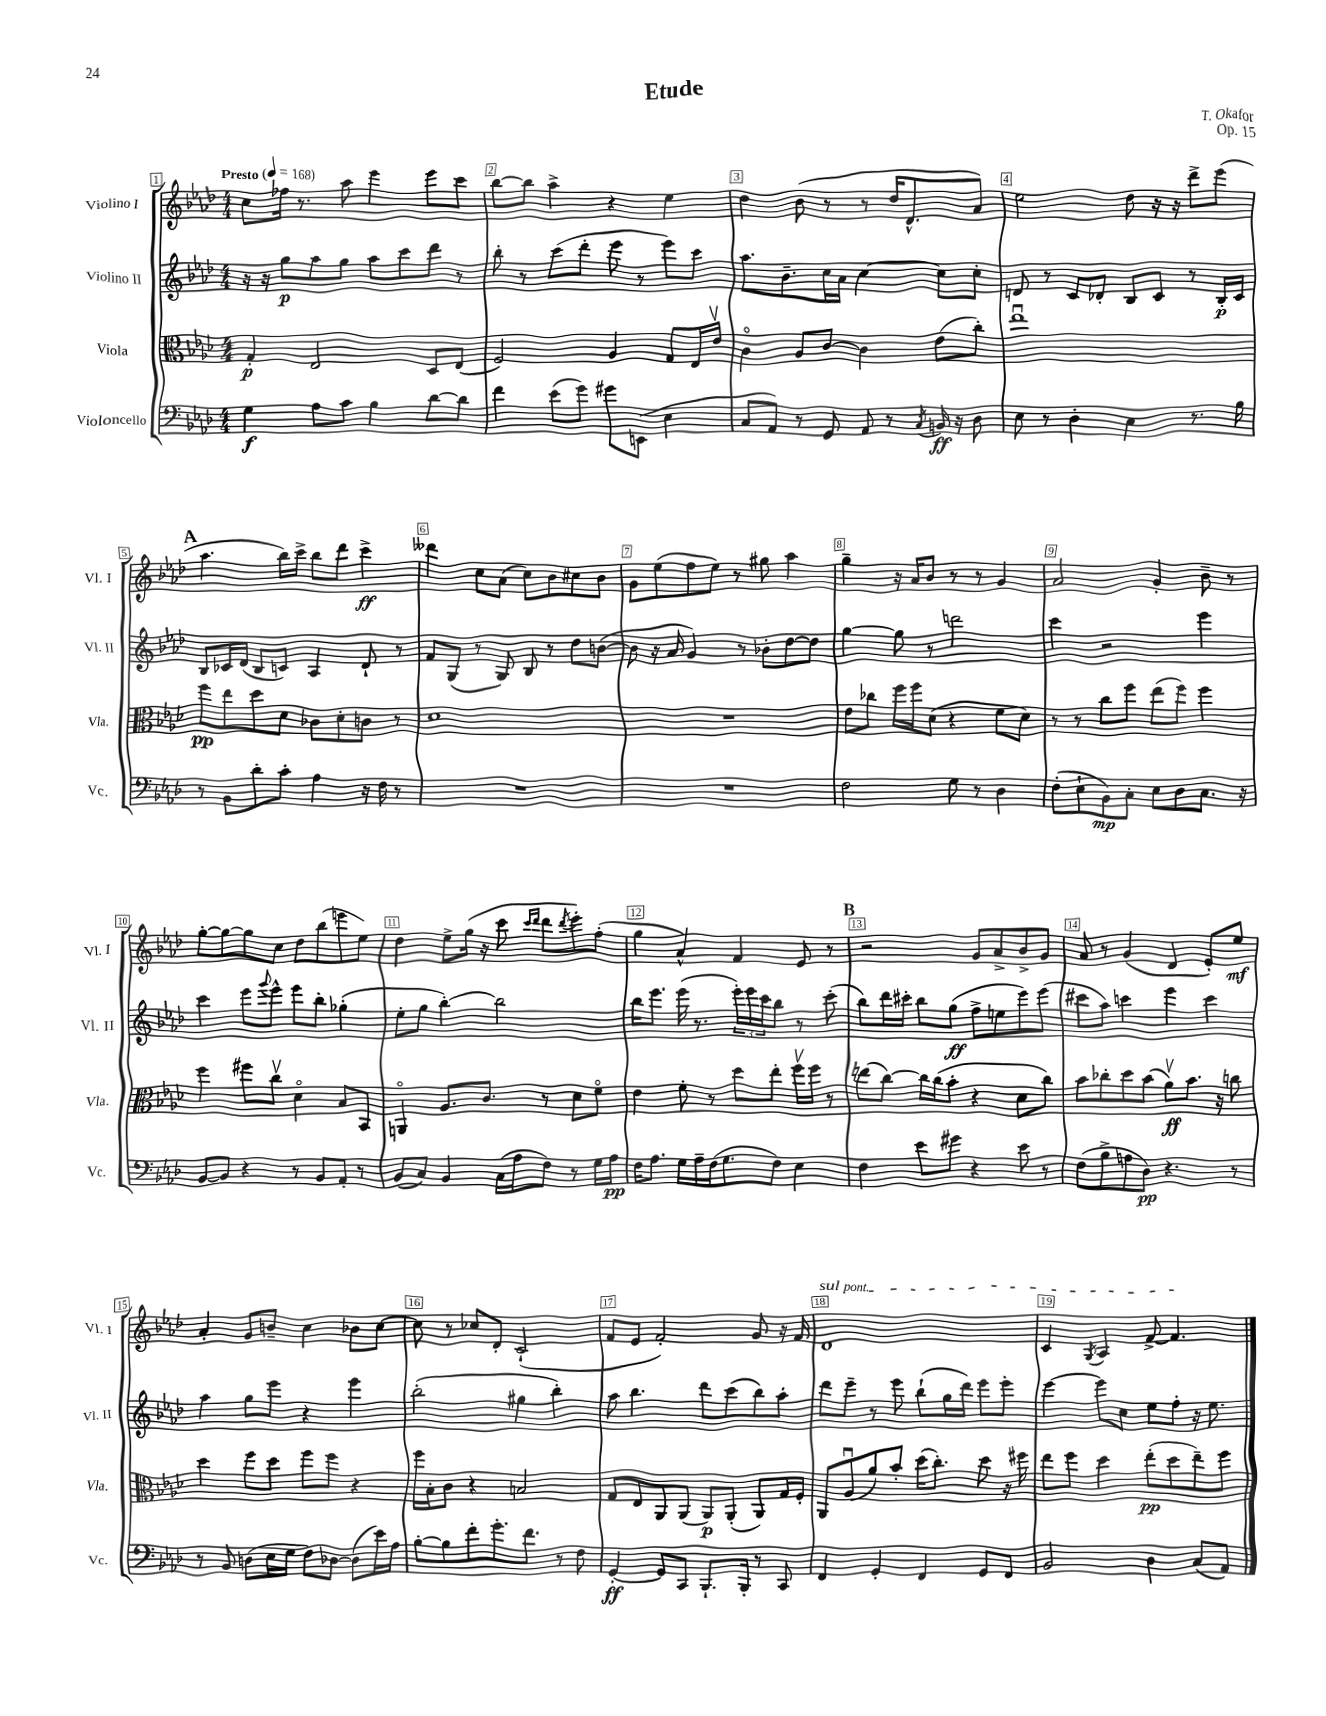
\header { title = "Etude" composer = "T. Okafor" opus = "Op. 15" }
<<
\new StaffGroup <<
\new Staff = "s0" \with { instrumentName = "Violino I" shortInstrumentName = "Vl. I" } {
    \clef treble \key aes \major \numericTimeSignature \time 4/4 \tempo "Presto" 4 = 168
    c''8 fes''16 r8. aes''8 ees'''4 ees'''8 c'''8 |
    bes''8~ bes''8 aes''4-> r4 ees''4 |
    des''4 bes'8( r8 r8 des''16 des'8.-^ aes'8) |
    ees''2 des''8 r16 r16 des'''8-> ees'''8( |
    \mark \markup { \bold "A" } aes''4. bes''16) c'''16-> bes''8 des'''8 c'''4->\ff |
    deses'''4 c''8 aes'8( c''8) bes'8 cis''8 bes'8 |
    g'8 ees''8( f''8 ees''8) r8 gis''8 aes''4 |
    g''4-- r16 aes'16 bes'8 r8 r8 g'4 |
    aes'2 g'4-. bes'8-- r8 |
    g''8~-. g''8~ g''8 c''8 des''8 bes''8( e'''8 ees''8) |
    des''4 ees''8-> g''16( r16 c'''8 \grace { c'''16 des'''16 } des'''8 \acciaccatura { des'''8 } ees'''8-.) f''8-.( |
    g''4 aes'4-^) f'4 ees'8 r8 |
    \mark \markup { \bold "B" } r2 g'8 aes'8-> bes'8-> g'8 |
    aes'8 r8 g'4( des'4 ees'8-.) ees''8\mf |
    aes'4-. g'8 b'8-- c''4 bes'8 c''8~ |
    c''8 r8 ces''8 des'8-. c'2-!( |
    f'8 ees'8 f'2-.) g'8 r16 f'16 |
    \once \override TextSpanner.bound-details.left.text = \markup { \italic "sul pont." } des'1\startTextSpan |
    c'4 \acciaccatura { g8 } aes4 f'8~-> f'4.\stopTextSpan \bar "|." |
}
\new Staff = "s1" \with { instrumentName = "Violino II" shortInstrumentName = "Vl. II" } {
    \clef treble \key aes \major \numericTimeSignature \time 4/4
    r16 r16 g''8\p aes''8 g''8 aes''8 c'''8 des'''8 r8 |
    bes''8-. r8 c'''8( des'''8-. ees'''8 r8 ees'''8) c'''8 |
    aes''8. bes'8.-- c''16 aes'16 c''4~ c''8 c''8-. |
    d'8 r8 c'8 des'8-. bes8 c'8 r8 bes16-.\p c'16 |
    \mark \markup { \bold "A" } bes8 ces'16 des'16( bes8 c'8) aes4 des'8-! r8 |
    f'8 g8( r8 g8) bes8 r8 des''8 b'8~( |
    b'8 r16 aes'16 g'4) r8 bes'8-. des''8~ des''8 |
    g''4~ g''8 r8 d'''2 |
    c'''4 r2 ees'''4 |
    c'''4 ees'''8 \appoggiatura { g'''8 } ees'''8-^ ees'''8 bes''8-. ges''4-.( |
    ees''8-. g''8 bes''4~-.) bes''2 |
    bes''16 ees'''8. ees'''16( r8. \tuplet 3/2 { ees'''16-.) ees'''16 c'''16 } bes''8 r8 c'''8-.( |
    \mark \markup { \bold "B" } bes''8) des'''16 cis'''16-. bes''8 g''8\ff( f''8-> e''8 ees'''8) ees'''8( |
    cis'''8 aes''8) c'''4 ees'''4 c'''4 |
    aes''4 g''8 ees'''8 r4 ees'''4 |
    bes''2-.( gis''4 bes''4-.) |
    aes''8 bes''4. des'''8 c'''8( bes''8) aes''8-. |
    des'''8 ees'''8-- r8 ees'''8 bes''8-!( g''16 des'''16) ees'''8 ees'''8-. |
    ees'''4~ ees'''8 c''8 ees''8 f''8-. r16 ees''8. \bar "|." |
}
\new Staff = "s2" \with { instrumentName = "Viola" shortInstrumentName = "Vla." } {
    \clef alto \key aes \major \numericTimeSignature \time 4/4
    g4-.\p ees2 des8 ees8( |
    f2) aes4 g8 ees16 ees'16\upbow |
    c'4\flageolet aes8 c'8~ c'4 ees'8( c''8-.) |
    ees''1\downbow |
    \mark \markup { \bold "A" } f''8\pp ees''8 des''8 des'8 ces'8 des'8-. c'8 r8 |
    des'1 |
    R1 |
    ees'8 ces''8 f''16 f''16 des'8( r4 f'8 des'8) |
    r8 r8 c''8 f''8 ees''8( f''8) f''4 |
    f''4 fis''8 c''8\upbow des'4\flageolet bes8 bes,8 |
    a,4\flageolet aes8. c'8. r8 des'8 f'8\flageolet |
    ees'4 f'8-. r8 des''8 ees''8-. f''16\upbow f''16 r8 |
    \mark \markup { \bold "B" } e''8( c''8~) c''16 c''16( bes'8-. r4 des'8 c''8) |
    bes'8 ces''8-. des''8 bes'8( aes'8\upbow\ff) bes'8. r16 c''8 |
    des''4 f''8 des''8 f''8 f''8 r4 |
    f''16 bes16-. c'8 r4 b2 |
    g8 ees8 aes,8 aes,8( aes,8\p) aes,8-.( aes,8) g16 f16-. |
    aes,8 aes8\downbow( aes'8) bes'8-. des''16( c''8.-.) des''8 r16 fis''16 |
    ees''8 f''8 des''4 ees''8-.\pp( des''8 ees''8--) f''8 \bar "|." |
}
\new Staff = "s3" \with { instrumentName = "Violoncello" shortInstrumentName = "Vc." } {
    \clef bass \key aes \major \numericTimeSignature \time 4/4
    g4\f aes8 c'8 bes4 des'8~ des'8 |
    f'4 ees'8( g'8) gis'8 e,8( ees4 |
    c8 aes,8) r8 g,8 aes,8 r8 \acciaccatura { c8 } b,16\ff r16 des8 |
    ees8 r8 des4-. ees4 r8. bes16 |
    \mark \markup { \bold "A" } r8 bes,8 des'8-. c'8-. aes4 r16 f16 r8 |
    R1 |
    R1 |
    f2 g8 r8 des4 |
    f8-.( ees8-! bes,8\mp) c8-. ees8 des8 c8. r16 |
    bes,8~ bes,8 r4 r8 bes,8 aes,8-. r8 |
    bes,8( c8) bes,4 c16( aes16 f8) r8 g16 aes16\pp |
    f16 aes8. g16 aes16-- f16( g8. f8) ees4 |
    \mark \markup { \bold "B" } f4 ees'8 gis'8 r4 ees'8 r8 |
    f8( bes8-> a8 des8\pp) r4. r8 |
    r8 bes,8 d8( ees16 g16 f8) des8~ des8( ees'16) aes16 |
    bes8~-. bes8 f'8-. g'8.-. f'8. r8 f8 |
    g,4~-.\ff g,8 c,8 bes,,8.-! bes,,16-. r8 c,8 |
    f,4 g,4-. f,4 g,8 f,8 |
    bes,2 des4 c8( aes,8) \bar "|." |
}
>>
>>
\layout { \context { \Score \override BarNumber.break-visibility = ##(#f #t #t) barNumberVisibility = #all-bar-numbers-visible \override BarNumber.stencil = #(make-stencil-boxer 0.1 0.3 ly:text-interface::print) } }
